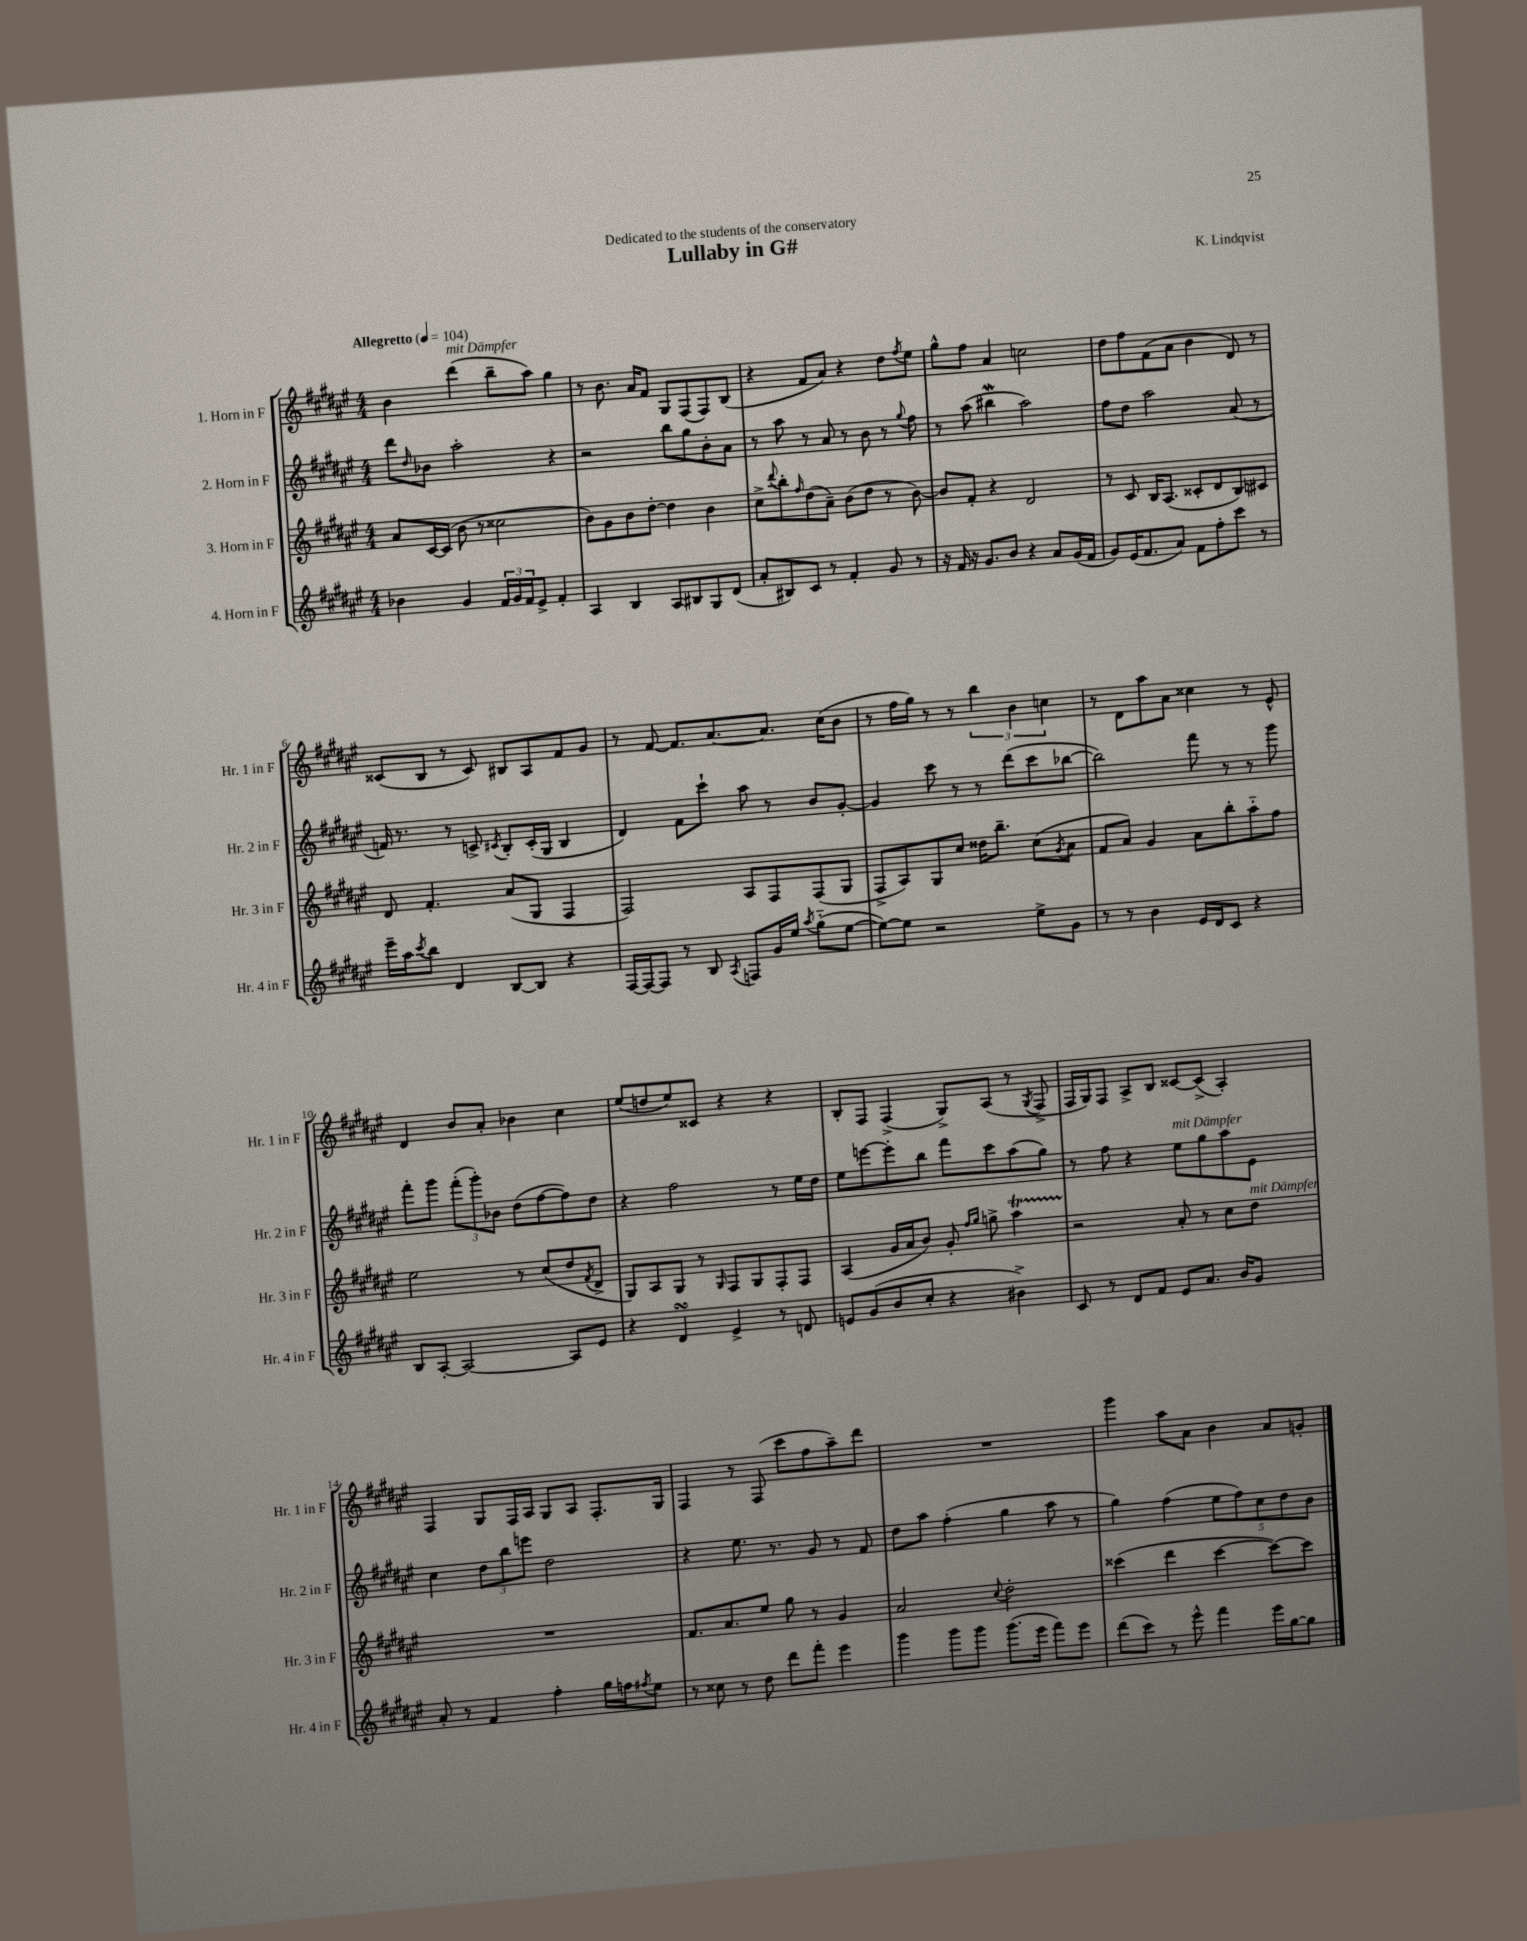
\header { title = "Lullaby in G#" composer = "K. Lindqvist" dedication = "Dedicated to the students of the conservatory" }
<<
\new StaffGroup <<
\new Staff = "s0" \with { instrumentName = "1. Horn in F" shortInstrumentName = "Hr. 1 in F" } {
    \clef treble \key fis \major \numericTimeSignature \time 4/4 \tempo "Allegretto" 4 = 104
    b'4 dis'''4^\markup { \italic "mit Dämpfer" }( b''8-- ais''8) gis''4 |
    r8 b'8. ais'16 fis'8 gis8 fis8( fis8) b8( |
    r4 fis'8 ais'8) r4 dis''8 \acciaccatura { fis''8 } eis''8 |
    gis''8-^ fis''8 ais'4 c''2 |
    dis''8 fis''8 fis'8( ais'8 b'4 dis'8) r8 |
    cisis'8( b8 r8 cisis'8) bis8 ais8 fis'8 gis'8 |
    r8 fis'8~ fis'8. ais'8.~ ais'8. cis''16( b'8 |
    r8 fis''16 gis''16) r8 r8 \tuplet 3/2 { b''4 b'4 c''4 } |
    r8 dis'8 ais''8 ais'8 cisis''4 r8 eis'8-^ |
    dis'4 b'8 ais'8-. bes'4 cis''4 |
    eis''8( d''8 eis''8) cisis'8 r4 r4 |
    b8-. fis8 fis4->( gis8->) ais8( r8 \acciaccatura { gis8 } fis8-> |
    fis16 gis16) fis8 ais8-> b8 cisis'8~ cisis'8->( ais4-.) |
    fis4 gis8 fis16 ais16 gis8 ais8 fis8.-. gis16 |
    fis4 r8 fis8( cis'''8 fis''8 ais''8--) dis'''8 |
    R1 |
    gis'''4 ais''8 ais'8 b'4 ais'8 g'8-. \bar "|." |
}
\new Staff = "s1" \with { instrumentName = "2. Horn in F" shortInstrumentName = "Hr. 2 in F" } {
    \clef treble \key fis \major \numericTimeSignature \time 4/4
    dis'''8 \grace { dis''16 } bes'8 ais''2-. r4 |
    r2 b''8 gis''8 b'8-. ais'8 |
    r8 ais''8 r8 ais'8 r8 b'8 r8 \appoggiatura { gis''8 } fis''8 |
    r8 ais''8( bis''4\mordent ais''2) |
    fis''8 dis''8 ais''2 ais'8( r8 |
    f'16) r8. r8 c'8-> \acciaccatura { cis'8 } b8-. cis'16-.( gis16 b4 |
    dis'4) fis'8 cis'''8-! ais''8 r8 b'8 gis'8~-. |
    gis'4 cis'''8 r8 r8 dis'''8( cis'''8 bes''8~ |
    bes''2) fis'''8 r8 r8 gis'''8 |
    fis'''8-. gis'''8 \tuplet 3/2 { fis'''8-.( gis'''8-.) bes'8 } dis''8( fis''8~ fis''8) dis''8 |
    r4 fis''2 r8 eis''16 dis''16 |
    eis''8 e'''8~ e'''8-. b''8 fis'''8 cis'''8 ais''8( gis''8) |
    r8 fis''8 r4 eis''8^\markup { \italic "mit Dämpfer" } gis''8 ais''8 eis'8 |
    cis''4 \tuplet 3/2 { dis''8 b''8 e'''8 } dis''2 |
    r4 eis''8. r8. gis'8 r8 fis'8 |
    dis''8 ais''8 fis''4-.( gis''4 ais''8 r8 |
    gis''4) fis''4( \tuplet 5/4 { eis''8 fis''8) cis''8 dis''8 b'8 } \bar "|." |
}
\new Staff = "s2" \with { instrumentName = "3. Horn in F" shortInstrumentName = "Hr. 3 in F" } {
    \clef treble \key fis \major \numericTimeSignature \time 4/4
    ais'8 cis'16~ cis'16( b'8 r8 cisis''2 |
    b'8) gis'8 b'8 dis''8~-. dis''4 b'4 |
    cis''8-> \appoggiatura { dis'''8 } b''8-. \grace { fis''16 } dis''8( ais'8--) b'8( dis''8 r8 b'8~) |
    b'8 fis'8-. r4 dis'2 |
    r8 cis'8 b16 ais8.( cisis'8-. dis'8 b8) cis'8 |
    dis'8 fis'4.-. ais'8( gis8 fis4 |
    fis2) ais8 fis8 fis8( gis8 |
    fis8-> ais8) gis8 cis''8 disis''16 b''8.-- cis''8( \acciaccatura { gis'8 } ais'8 |
    fis'8 ais'8) gis'4 ais'8 b''8-. ais''8-_ fis''8 |
    eis''2 r8 cis''8( dis''8 \acciaccatura { fis'8 } dis'8-> |
    gis8) ais8 gis8 r8 \grace { gis16 } fis8 gis8 fis8-. fis8 |
    ais4( gis'16 ais'16 b'8) gis'8-. \grace { fis''16 gis''16 } g''8-> ais''4\startTrillSpan |
    r2\stopTrillSpan ais'8-. r8 cis''8 dis''8^\markup { \italic "mit Dämpfer" } |
    R1 |
    fis'8. ais'8. eis''8 gis''8 r8 gis'4 |
    ais'2 \appoggiatura { cis''8 } dis''2-. |
    cisis'''4( dis'''4 cisis'''4~ cisis'''8~) cisis'''8 \bar "|." |
}
\new Staff = "s3" \with { instrumentName = "4. Horn in F" shortInstrumentName = "Hr. 4 in F" } {
    \clef treble \key fis \major \numericTimeSignature \time 4/4
    bes'4 gis'4 \tuplet 3/2 { fis'16 gis'16 fis'16 } eis'8-> fis'4-. |
    ais4 b4 ais8 bis8 gis8 dis'8( |
    ais'8-. bis8) cis'8 r8 fis'4-. gis'8 r8 |
    r16 fis'16 r16 gis'8. b'8 r4 ais'8 gis'16( fis'16 |
    gis'8) eis'16( fis'8. ais'8) fis'8 fis''8-. cis'''8 r8 |
    eis'''16-- ais''16 \acciaccatura { cis'''8 } b''8 dis'4 b8~ b8 r4 |
    fis16~ fis16~ fis8 r8 b8 \acciaccatura { ais8 } f8 gis'16 eis''16 \acciaccatura { ais''8 } gis''8-_( eis''8~ |
    eis''8~) eis''8 r2 eis''8-> gis'8 |
    r8 r8 b'4 eis'16 dis'16 cis'8 r4 |
    b8 ais8~-. ais2~ ais8 eis'8 |
    r4 dis'4\turn eis'4-> r8 d'8 |
    e'8 gis'8( b'8 cis''8-. r4 bis'4->) |
    cis'8 r8 dis'8 fis'8 eis'8 ais'8. b'16 gis'8 |
    ais'8-. r8 fis'4 fis''4-. gis''16 f''16 \acciaccatura { fis''8 } eis''8 |
    r8 cisis''8 r8 dis''8 dis'''8 fis'''8-. eis'''4 |
    gis'''4 gis'''8 gis'''8 gis'''8.( eis'''16 fis'''8) eis'''8 |
    dis'''8( cis'''8) r8 eis'''8-^ fis'''4 eis'''16 gis''16~ gis''8 \bar "|." |
}
>>
>>
